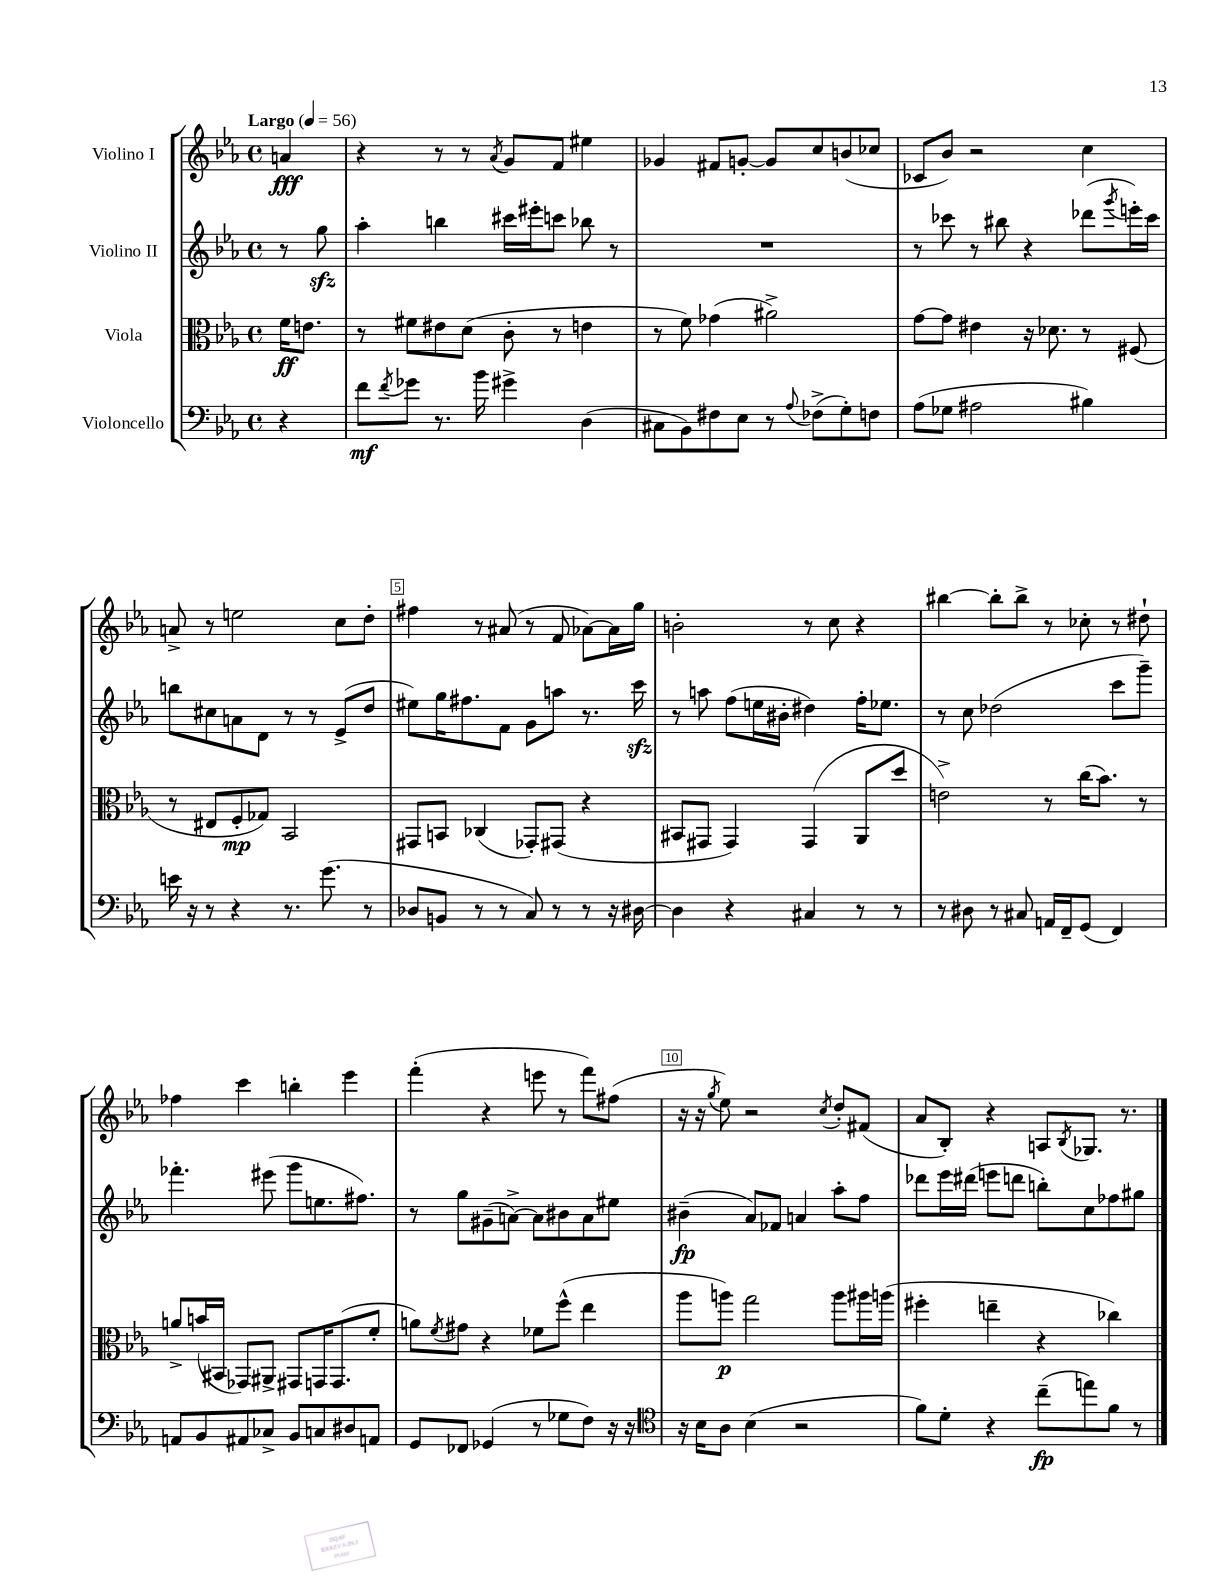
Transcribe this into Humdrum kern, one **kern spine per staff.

**kern	**kern	**kern	**kern
*staff4	*staff3	*staff2	*staff1
*clefF4	*clefC3	*clefG2	*clefG2
*k[b-e-a-]	*k[b-e-a-]	*k[b-e-a-]	*k[b-e-a-]
*M4/4	*M4/4	*M4/4	*M4/4
*met(c)	*met(c)	*met(c)	*met(c)
*MM56	*MM56	*MM56	*MM56
4r	16f\LK	8r	4a/
.	8.e\J	.	.
.	.	8gg\	.
=	=	=	=
8f\L	8r	4aa-'\	4r
8qf/	.	.	.
8g-\J	8f#\L	.	.
8.r	8e#\	4bb\	8r
.	(8d\J	.	8r
16b-\	.	.	.
.	.	.	8qa-/
4g#^\	8c'\	16ccc#\LL	8g/L
.	.	16eee#'\J	.
.	8r	8ccc\J	8f/J
(4D\	4e\	8bb-\	4ee#\
.	.	8r	.
=	=	=	=
8C#\L	8r	1r	4g-/
8BB-\)	8f\)	.	.
8F#\	(4g-\	.	8f#/L
8E-\J	.	.	[8g'/J
8r	2a#^\)	.	8g/]L
8qqA-/	.	.	.
(8F-^\L	.	.	8cc/
8G'\)	.	.	(8b/
8F\J	.	.	8cc-/J
=	=	=	=
(8A-\L	[8g\L	8r	8c-/L
8G-\J	8g\]J	8ccc-\	8b-/J)
2A#\	4e#\	8r	2r
.	.	8bb#\	.
.	16r	4r	.
.	8.d-\	.	.
4B#\)	8r	(8ddd-\L	4cc\
.	.	8qggg/	.
.	(8F#/	16eee'\L)	.
.	.	16ccc-\JJ	.
=	=	=	=
16e\	8r	8bb\L	8a^/
16r	.	.	.
8r	8E#/L	8cc#\	8r
4r	8F'/	8a\	2ee\
.	8G-/J)	8d\J	.
8.r	2BB-/	8r	.
.	.	8r	.
(8.g\	.	.	.
.	.	(8e-^/L	8cc\L
8r	.	8dd/J	8dd'\J
=	=	=	=
8D-/L	8GG#/L	8ee#\L)	4ff#\
8BB/J	8BB/J	16gg\K	.
.	.	8.ff#\	.
8r	(4C-/	.	8r
8r	.	8f\J	(8a#/
8C/)	8GG-'/L)	8g\L	8r
8r	(8GG#/J	8aa\J	8f/
8r	4r	8.r	[8a-\L)
16r	.	.	16a-\]L
[16D#\	.	16ccc\	16gg\JJ
=	=	=	=
4D#\]	8BB#/L	8r	2b'\
.	8GG#/J	8aa\	.
4r	4GG#/)	(8ff\L	.
.	.	16ee\L	.
.	.	16b#'\JJ	.
4C#/	(4GG#/	4dd#\)	8r
.	.	.	8cc\
8r	8AA-/L	16ff'\LK	4r
.	.	8.ee-\J	.
8r	8dd/J	.	.
=	=	=	=
8r	2e^\)	8r	[4bb#\
8D#\	.	8cc\	.
8r	.	(2dd-\	8bb#'\]L
8C#/	.	.	8bb#^\J
16AA/LL	8r	.	8r
16FF~/J	.	.	.
(8GG/J	(16cc\LK	.	8cc-'\
.	8.b-\J)	.	.
4FF/)	.	8ccc\L	8r
.	8r	8ggg~\J)	8dd#`\
=	=	=	=
8AA/L	8a^/L	4.fff-'\	4ff-\
8BB-/	(16b/L	.	.
.	16BB#/JJ	.	.
8AA#/	8GG-/L)	.	4ccc\
8C-^/J	8AA#^/J	(8eee#\	.
8BB-/L	8GG#/L	8ggg\L	4bb'\
8C/	16GG/K	8.ee\	.
.	(8.GG/	.	.
8D#/	.	.	4eee-\
.	.	8.ff#\J)	.
8AA/J	8f'/J	.	.
=	=	=	=
8GG/L	8a\L)	8r	(4fff'\
.	8qf/	.	.
8FF-/J	8g#\J	8gg\L	.
(4GG-/	4r	(8g#~\	4r
.	.	[8a^\J)	.
8r	8f-\L	8a\]L	8eee\
8G-\L	(8ff^^\J	8b#\	8r
8F\J)	4ee-\	8a\	8fff\L)
16r	.	8ee#\J	(8ff#\J
16r	.	.	.
=	=	=	=
*clefC4	*	*	*
16r	8aa-\L	(4b#~\	16r
16B-\LK	.	.	16r
.	.	.	8qgg/
8A-\J	8aa\J)	.	8ee-\)
(4B-\	2gg\	8a-/L)	2r
.	.	8f-/J	.
2r	.	4a/	.
.	.	.	8qcc/
.	8aa\L	8aa-'\L	8dd'/L
.	16aa#\L	8ff\J	(8f#/J
.	(16aa\JJ	.	.
=	=	=	=
8f\L)	4ff#'\	8ddd-\L	8a-/L
8d'\J	.	16eee-\L	8B-'/J)
.	.	(16ddd#\JJ	.
4r	4ee~\	8eee\L	4r
.	.	8ddd\J	.
(8cc~\L	4r	8bb'\L)	8A/L
.	.	.	8qB-/
8ee\)	.	8cc\	8.G-/J
8f\J	4cc-\)	8ff-\	.
.	.	.	8.r
8r	.	8gg#\J	.
==	==	==	==
*-	*-	*-	*-
